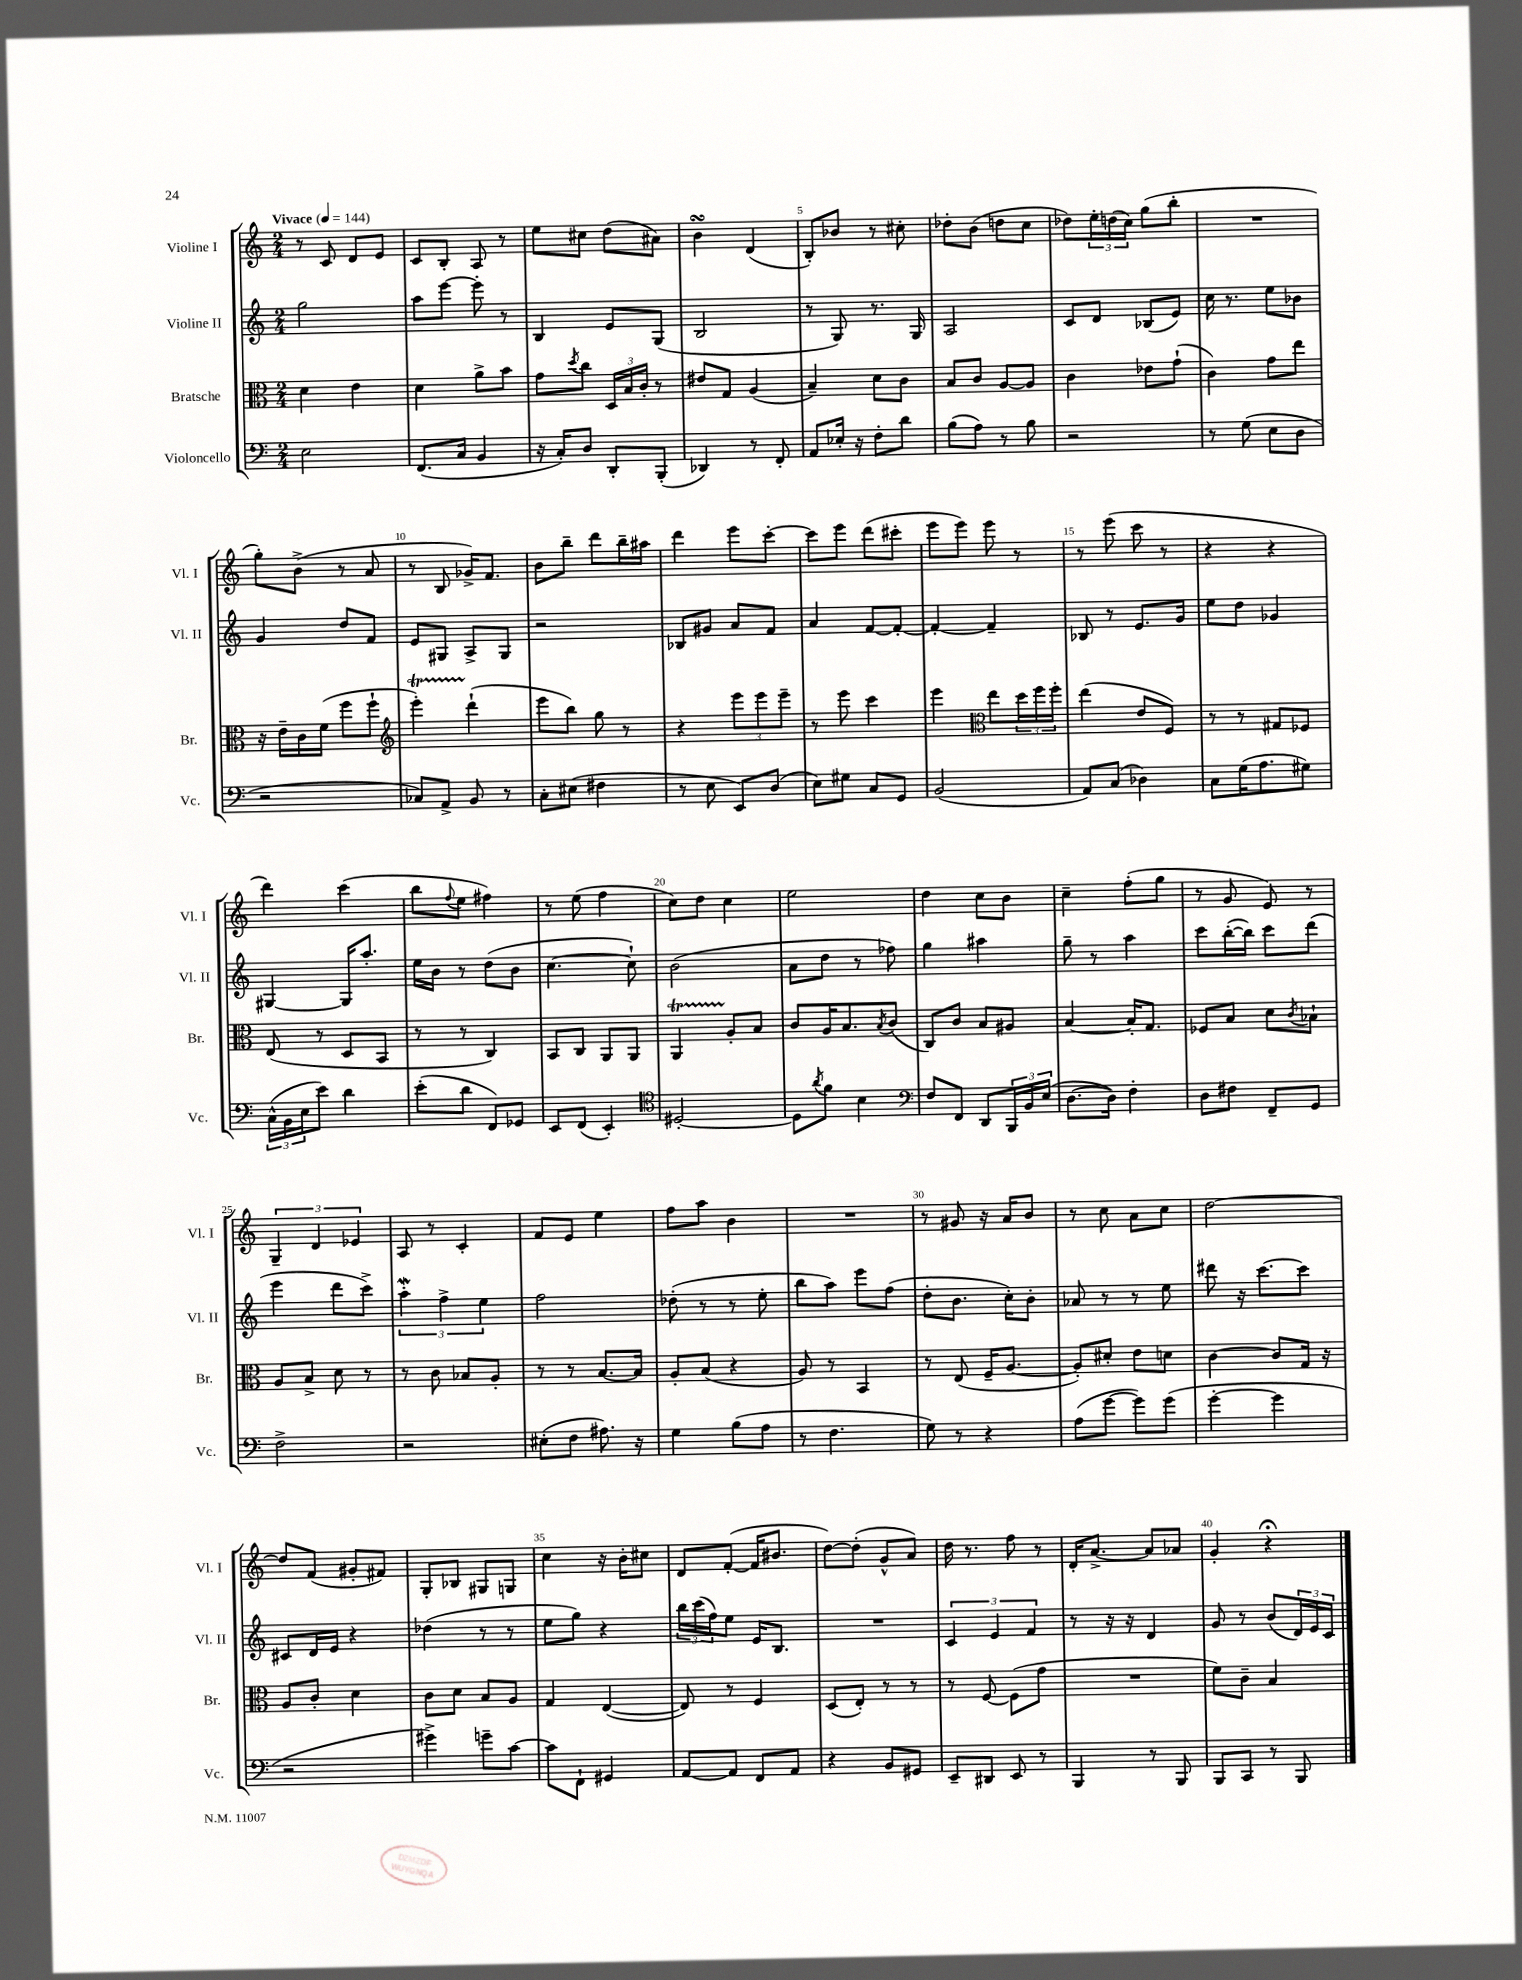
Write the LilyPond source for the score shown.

<<
\new StaffGroup <<
\new Staff = "s0" \with { instrumentName = "Violine I" shortInstrumentName = "Vl. I" } {
    \clef treble \key c \major \numericTimeSignature \time 2/4 \tempo "Vivace" 4 = 144
    r8 c'8 d'8 e'8 |
    c'8 b8-. a8 r8 |
    e''8 cis''8 d''8( ais'8) |
    b'4\turn d'4( |
    b8-.) bes'8 r8 cis''8-. |
    des''8-. b'8( d''8 c''8 |
    des''8) \tuplet 3/2 { e''16-. d''16( c''16) } g''8( b''8-. |
    R2 |
    g''8-.) b'8->( r8 a'8 |
    r8 b8 ges'16->) f'8. |
    b'8 b''8-- d'''8 b''16-- ais''16 |
    d'''4 e'''8 c'''8~-. |
    c'''8 e'''8 d'''8( cis'''8-. |
    e'''8 e'''8) e'''8 r8 |
    r8 e'''8( c'''8 r8 |
    r4 r4 |
    d'''4) c'''4( |
    b''8 \appoggiatura { f''8 } e''8 fis''4) |
    r8 e''8( f''4 |
    c''8) d''8 c''4 |
    e''2 |
    d''4 c''8 b'8 |
    c''4-- f''8-.( g''8 |
    r8 g'8 e'8) r8 |
    \tuplet 3/2 { g4-- d'4 ees'4 } |
    a8 r8 c'4-. |
    f'8 e'8 e''4 |
    f''8 a''8 b'4 |
    R2 |
    r8 gis'8 r16 a'16 b'8 |
    r8 c''8 a'8 c''8 |
    d''2~ |
    d''8 f'8( gis'8-. fis'8) |
    g8-. bes8 gis8 g8 |
    c''4 r16 b'16-. cis''8 |
    d'8 f'8~-.( f'16 bis'8. |
    d''8~) d''8-.( g'8-^ a'8) |
    d''16 r8. f''8 r8 |
    d'16-. a'8.~-> a'8 aes'8 |
    g'4-. r4\fermata \bar "|." |
}
\new Staff = "s1" \with { instrumentName = "Violine II" shortInstrumentName = "Vl. II" } {
    \clef treble \key c \major \numericTimeSignature \time 2/4
    g''2 |
    a''8 e'''8~ e'''8-. r8 |
    b4 e'8 g8( |
    b2 |
    r8 g8) r8. g16 |
    a2 |
    c'8 d'8 bes8( e'8) |
    c''16 r8. e''8 bes'8 |
    g'4 d''8 f'8 |
    e'8 gis8 a8-> gis8 |
    r2 |
    bes8 gis'8 a'8 f'8 |
    a'4 f'8~ f'8~-. |
    f'4~-. f'4-- |
    bes8 r8 e'8. g'16 |
    e''8 d''8 ges'4 |
    gis4~ gis16 a''8.-. |
    e''16 b'16 r8 d''8( b'8 |
    c''4.~ c''8-!) |
    b'2( |
    a'8 d''8 r8 fes''8) |
    g''4 ais''4 |
    g''8-- r8 a''4 |
    c'''8 b''16~-.( b''16) c'''8 d'''8( |
    e'''4 d'''8 c'''8->) |
    \tuplet 3/2 { a''4-.\mordent f''4-> e''4 } |
    f''2 |
    des''8-.( r8 r8 e''8-. |
    b''8 a''8) e'''8 f''8( |
    d''8-. b'8. c''16-.) b'8-. |
    aes'8 r8 r8 e''8 |
    dis'''8 r16 c'''8.~ c'''8 |
    cis'8 d'16 e'16 r4 |
    des''4( r8 r8 |
    e''8 g''8) r4 |
    \tuplet 3/2 { b''16 c'''16( f''16) } e''8 e'16 b8. |
    R2 |
    \tuplet 3/2 { c'4 e'4 f'4 } |
    r8 r16 r16 d'4 |
    g'8 r8 b'8( \tuplet 3/2 { d'16) e'16 c'16 } \bar "|." |
}
\new Staff = "s2" \with { instrumentName = "Bratsche" shortInstrumentName = "Br." } {
    \clef alto \key c \major \numericTimeSignature \time 2/4
    d'4 e'4 |
    d'4 a'8-> b'8 |
    g'8 \acciaccatura { d''8 } c''8 \tuplet 3/2 { d16 b16 c'16-. } r8 |
    eis'8 g8 a4( |
    b4--) d'8 c'8 |
    b8 c'8 a8~ a8 |
    c'4 ees'8 g'8-!( |
    c'4) g'8 e''8 |
    r16 e'16-- c'16 f'16( f''8 f''8-! |
    \clef treble e'''4-.\startTrillSpan) d'''4-!\stopTrillSpan( |
    e'''8 b''8) g''8 r8 |
    r4 \tuplet 3/2 { e'''8 e'''8 e'''8-- } |
    r8 e'''8 c'''4 |
    e'''4 \clef alto e''8 \tuplet 3/2 { d''16 f''16 f''16-. } |
    e''4( e'8 f8) |
    r8 r8 gis8 fes8 |
    e8( r8 d8 b,8 |
    r8 r8 c4) |
    b,8 c8 a,8 a,8 |
    a,4\startTrillSpan a8-.\stopTrillSpan b8 |
    c'8 a16 b8. \acciaccatura { b8 } c'8( |
    c8) c'8 b8 ais8 |
    b4~ b16-. g8. |
    fes8 b8 d'8 \acciaccatura { c'8 } bes8-! |
    a8 b8-> d'8 r8 |
    r8 c'8 bes8 a8-. |
    r8 r8 b8.~ b16 |
    a8-. b8( r4 |
    a8) r8 b,4 |
    r8 e8( f16-- a8.~ |
    a8-.) dis'8-. e'8 d'8 |
    c'4~ c'8 g16 r16 |
    a8 c'8-. d'4 |
    c'8 d'8 b8 a8 |
    g4 e4~( |
    e8) r8 f4 |
    d8( e8-.) r8 r8 |
    r8 f8~ f8( g'8 |
    R2 |
    f'8) c'8-- b4 \bar "|." |
}
\new Staff = "s3" \with { instrumentName = "Violoncello" shortInstrumentName = "Vc." } {
    \clef bass \key c \major \numericTimeSignature \time 2/4
    e2 |
    f,8.( c16 b,4 |
    r16 c16-.) d8 d,8-. b,,8-.( |
    des,4) r8 f,8-. |
    a,8 ees16-. r16 f8-. d'8 |
    b8( a8) r8 b8 |
    r2 |
    r8 g8( e8 d8 |
    r2 |
    ces8) a,8-> b,8 r8 |
    c8-. eis8( fis4 |
    r8 e8 e,8) d8( |
    e8) gis8 c8 g,8 |
    b,2( |
    a,8) c8( des4) |
    c8 g16( a8. gis8) |
    \tuplet 3/2 { c16-^( b,16 e16 } e'8) d'4 |
    e'8-.( d'8 f,8) ges,8 |
    e,8 f,8( e,4-.) |
    \clef tenor dis2~-. |
    dis8 \acciaccatura { a'8 } f'8 b4 |
    \clef bass f8 f,8 d,8 \tuplet 3/2 { b,,16 b,16 e16( } |
    d8.~ d16) f4-. |
    d8 fis8 f,8-- g,8 |
    f2-> |
    r2 |
    eis8-.( f8 ais8.) r16 |
    g4 b8( a8 |
    r8 f4. |
    g8) r8 r4 |
    a8( g'8~ g'8) g'8( |
    g'4~-. g'4 |
    r2 |
    gis'4->) g'8-- c'8~ |
    c'8 f,8-! gis,4 |
    a,8~ a,8 f,8 a,8 |
    r4 b,8 gis,8 |
    e,8-- dis,8 e,8 r8 |
    b,,4 r8 b,,8 |
    b,,8 c,8 r8 b,,8 \bar "|." |
}
>>
>>
\layout { \context { \Score \override BarNumber.break-visibility = ##(#f #t #t) barNumberVisibility = #(every-nth-bar-number-visible 5) } }
